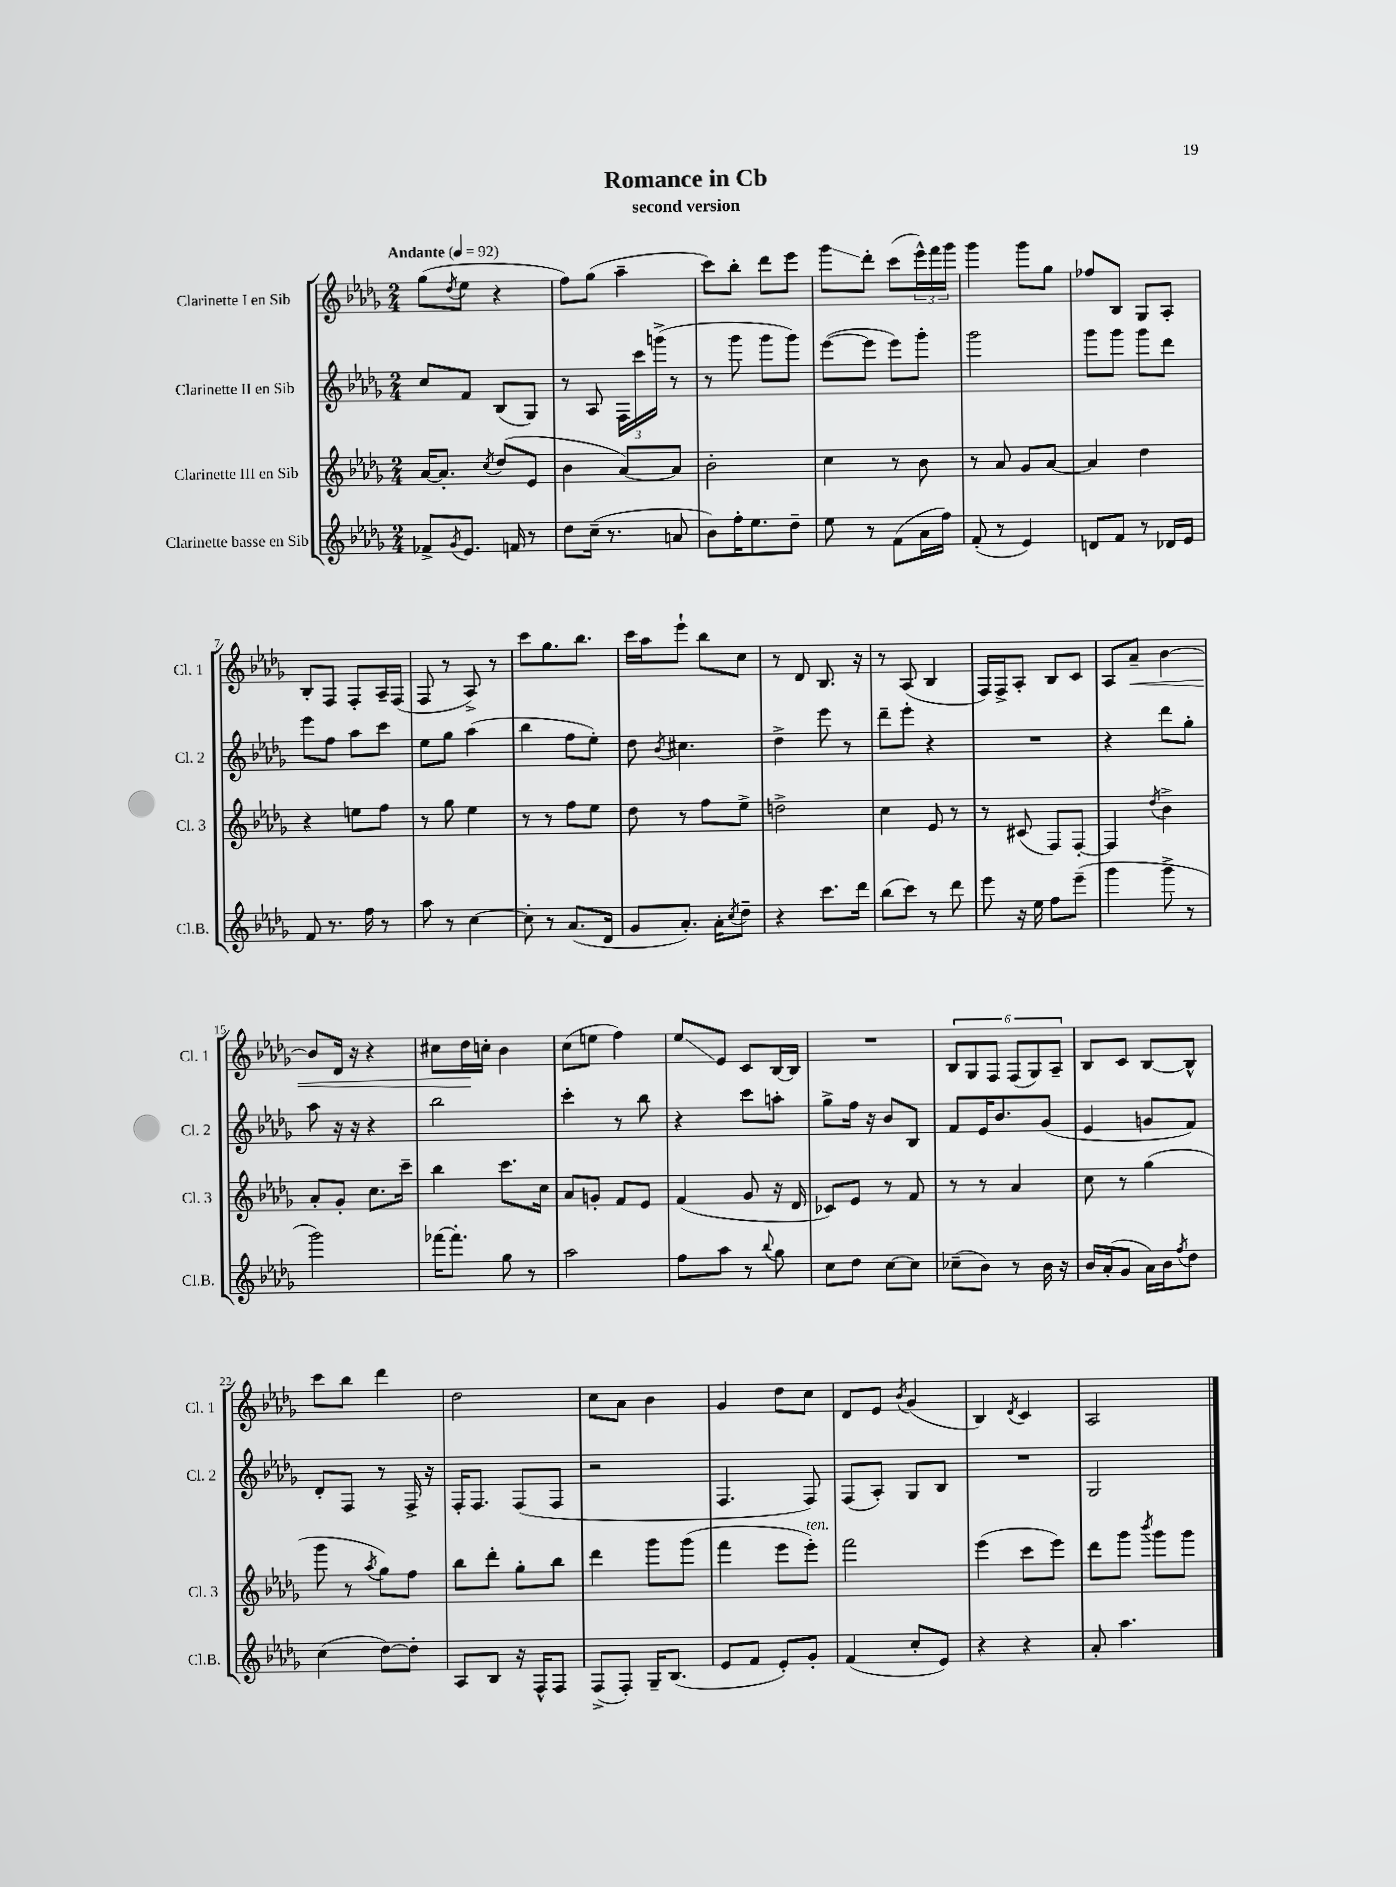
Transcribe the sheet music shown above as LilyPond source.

\header { title = "Romance in Cb" subtitle = "second version" }
<<
\new StaffGroup <<
\new Staff = "s0" \with { instrumentName = "Clarinette I en Sib" shortInstrumentName = "Cl. 1" } {
    \clef treble \key des \major \numericTimeSignature \time 2/4 \tempo "Andante" 4 = 92
    ges''8( \acciaccatura { des''8 } ees''8 r4 |
    f''8) ges''8( aes''4-- |
    c'''8) bes''8-. des'''8 ees'''8 |
    ges'''8\glissando des'''8-. c'''8( \tuplet 3/2 { ees'''16-^) f'''16 ges'''16 } |
    ges'''4 ges'''8 ges''8 |
    fes''8 bes8 ges8 aes8-. |
    bes8-. f8 f8-. aes16-- f16( |
    f8 r8 aes8->) r8 |
    c'''8 ges''8. bes''8. |
    c'''16 aes''16 ees'''8-! bes''8 c''8 |
    r8 des'8 bes8. r16 |
    r8 aes8( bes4 |
    f16) f16-> aes8-. bes8 c'8 |
    aes8 aes'8--\< bes'4~ |
    bes'8 des'16 r16 r4 |
    cis''8 des''16\! c''16-. bes'4 |
    c''8( e''8 f''4) |
    ees''8\glissando ees'8 c'8 bes16~ bes16 |
    R2 |
    \tuplet 6/4 { bes8 ges8 f8 f8( ges8) aes8-- } |
    bes8 c'8 bes8~ bes8-^ |
    c'''8 bes''8 des'''4 |
    des''2 |
    c''8 aes'8 bes'4 |
    ges'4 des''8 c''8 |
    des'8 ees'8 \acciaccatura { bes'8 } ges'4( |
    bes4) \acciaccatura { des'8 } c'4 |
    aes2 \bar "|." |
}
\new Staff = "s1" \with { instrumentName = "Clarinette II en Sib" shortInstrumentName = "Cl. 2" } {
    \clef treble \key des \major \numericTimeSignature \time 2/4
    c''8 f'8 bes8( ges8) |
    r8 aes8 \tuplet 3/2 { f16 c'''16 g'''16->( } r8 |
    r8 ges'''8 ges'''8 ges'''8) |
    ees'''8~( ees'''8 ees'''8) ges'''8-. |
    ges'''2 |
    ges'''8 ges'''8 ges'''8 des'''8 |
    ees'''8 f''8 aes''8 c'''8 |
    ees''8 ges''8 aes''4( |
    bes''4 f''8 ees''8-.) |
    des''8 \acciaccatura { bes'8 } cis''4. |
    des''4-> ees'''8 r8 |
    des'''8-- ees'''8-. r4 |
    R2 |
    r4 des'''8 ges''8-. |
    aes''8 r16 r16 r4 |
    bes''2 |
    c'''4-. r8 bes''8 |
    r4 c'''8 a''8-. |
    ges''8-> f''16 r16 bes'8 bes8 |
    f'8 ees'16 bes'8. ges'8( |
    ees'4 g'8 f'8) |
    des'8-. f8 r8 f16-> r16 |
    f16-. f8. f8( f8 |
    r2 |
    f4. f8) |
    f8( aes8-.) ges8 bes8 |
    R2 |
    ges2 \bar "|." |
}
\new Staff = "s2" \with { instrumentName = "Clarinette III en Sib" shortInstrumentName = "Cl. 3" } {
    \clef treble \key des \major \numericTimeSignature \time 2/4
    aes'16~ aes'8.-. \acciaccatura { c''8 } des''8( ees'8 |
    bes'4 aes'8~) aes'8 |
    bes'2-. |
    c''4 r8 bes'8 |
    r8 aes'8 ges'8 aes'8~ |
    aes'4 des''4 |
    r4 e''8 f''8 |
    r8 ges''8 ees''4 |
    r8 r8 f''8 ees''8 |
    des''8 r8 f''8 ees''8-> |
    d''2-> |
    c''4 ees'8 r8 |
    r8 cis'8( f8) f8~-. |
    f4 \acciaccatura { des''8 } bes'4-> |
    aes'8-. ges'8-. c''8. c'''16-- |
    bes''4 c'''8. c''16 |
    aes'8 g'8-. f'8 ees'8 |
    f'4( ges'8 r16 des'16 |
    ces'8) ees'8 r8 f'8 |
    r8 r8 aes'4 |
    c''8 r8 ges''4( |
    ges'''8 r8 \acciaccatura { aes''8 } ges''8) f''8 |
    bes''8 des'''8-. ges''8-. bes''8 |
    des'''4 ges'''8 ges'''8( |
    f'''4 ees'''8 ees'''8-.^\markup { \italic "ten." }) |
    f'''2 |
    ees'''4( c'''8 ees'''8) |
    des'''8 ges'''8 \acciaccatura { bes'''8 } ges'''8 ges'''8 \bar "|." |
}
\new Staff = "s3" \with { instrumentName = "Clarinette basse en Sib" shortInstrumentName = "Cl.B." } {
    \clef treble \key des \major \numericTimeSignature \time 2/4
    fes'8-> \acciaccatura { ges'8 } ees'8. f'16 r8 |
    des''8 c''16--( r8. a'8 |
    bes'8) f''16-. ees''8. des''8-- |
    ees''8 r8 f'8( aes'16 f''16) |
    f'8-.( r8 ees'4) |
    d'8 f'8 r8 des'16 ees'16 |
    f'8 r8. f''16 r8 |
    aes''8 r8 c''4~ |
    c''8-. r8 aes'8.( des'16 |
    ges'8 aes'8.-.) aes'16-. \acciaccatura { c''8 } des''8-- |
    r4 c'''8. des'''16 |
    bes''8( c'''8) r8 des'''8 |
    ees'''8 r16 ees''16 f''8 ees'''8--( |
    ges'''4 ges'''8-> r8 |
    ges'''2) |
    fes'''16~ fes'''8.-. ges''8 r8 |
    aes''2 |
    f''8 aes''8 r8 \appoggiatura { bes''8 } ges''8 |
    c''8 des''8 c''8~ c''8 |
    ces''8--( bes'8) r8 bes'16 r16 |
    bes'16 aes'16-.( ges'8 aes'16) bes'16 \acciaccatura { f''8 } des''8 |
    c''4( des''8~) des''8-. |
    aes8 bes8 r16 f16-^ f8 |
    f8->( f8-.) ges16-- bes8.( |
    ees'8 f'8 ees'8-.) ges'8-. |
    f'4( c''8-. ees'8) |
    r4 r4 |
    aes'8-. aes''4. \bar "|." |
}
>>
>>
